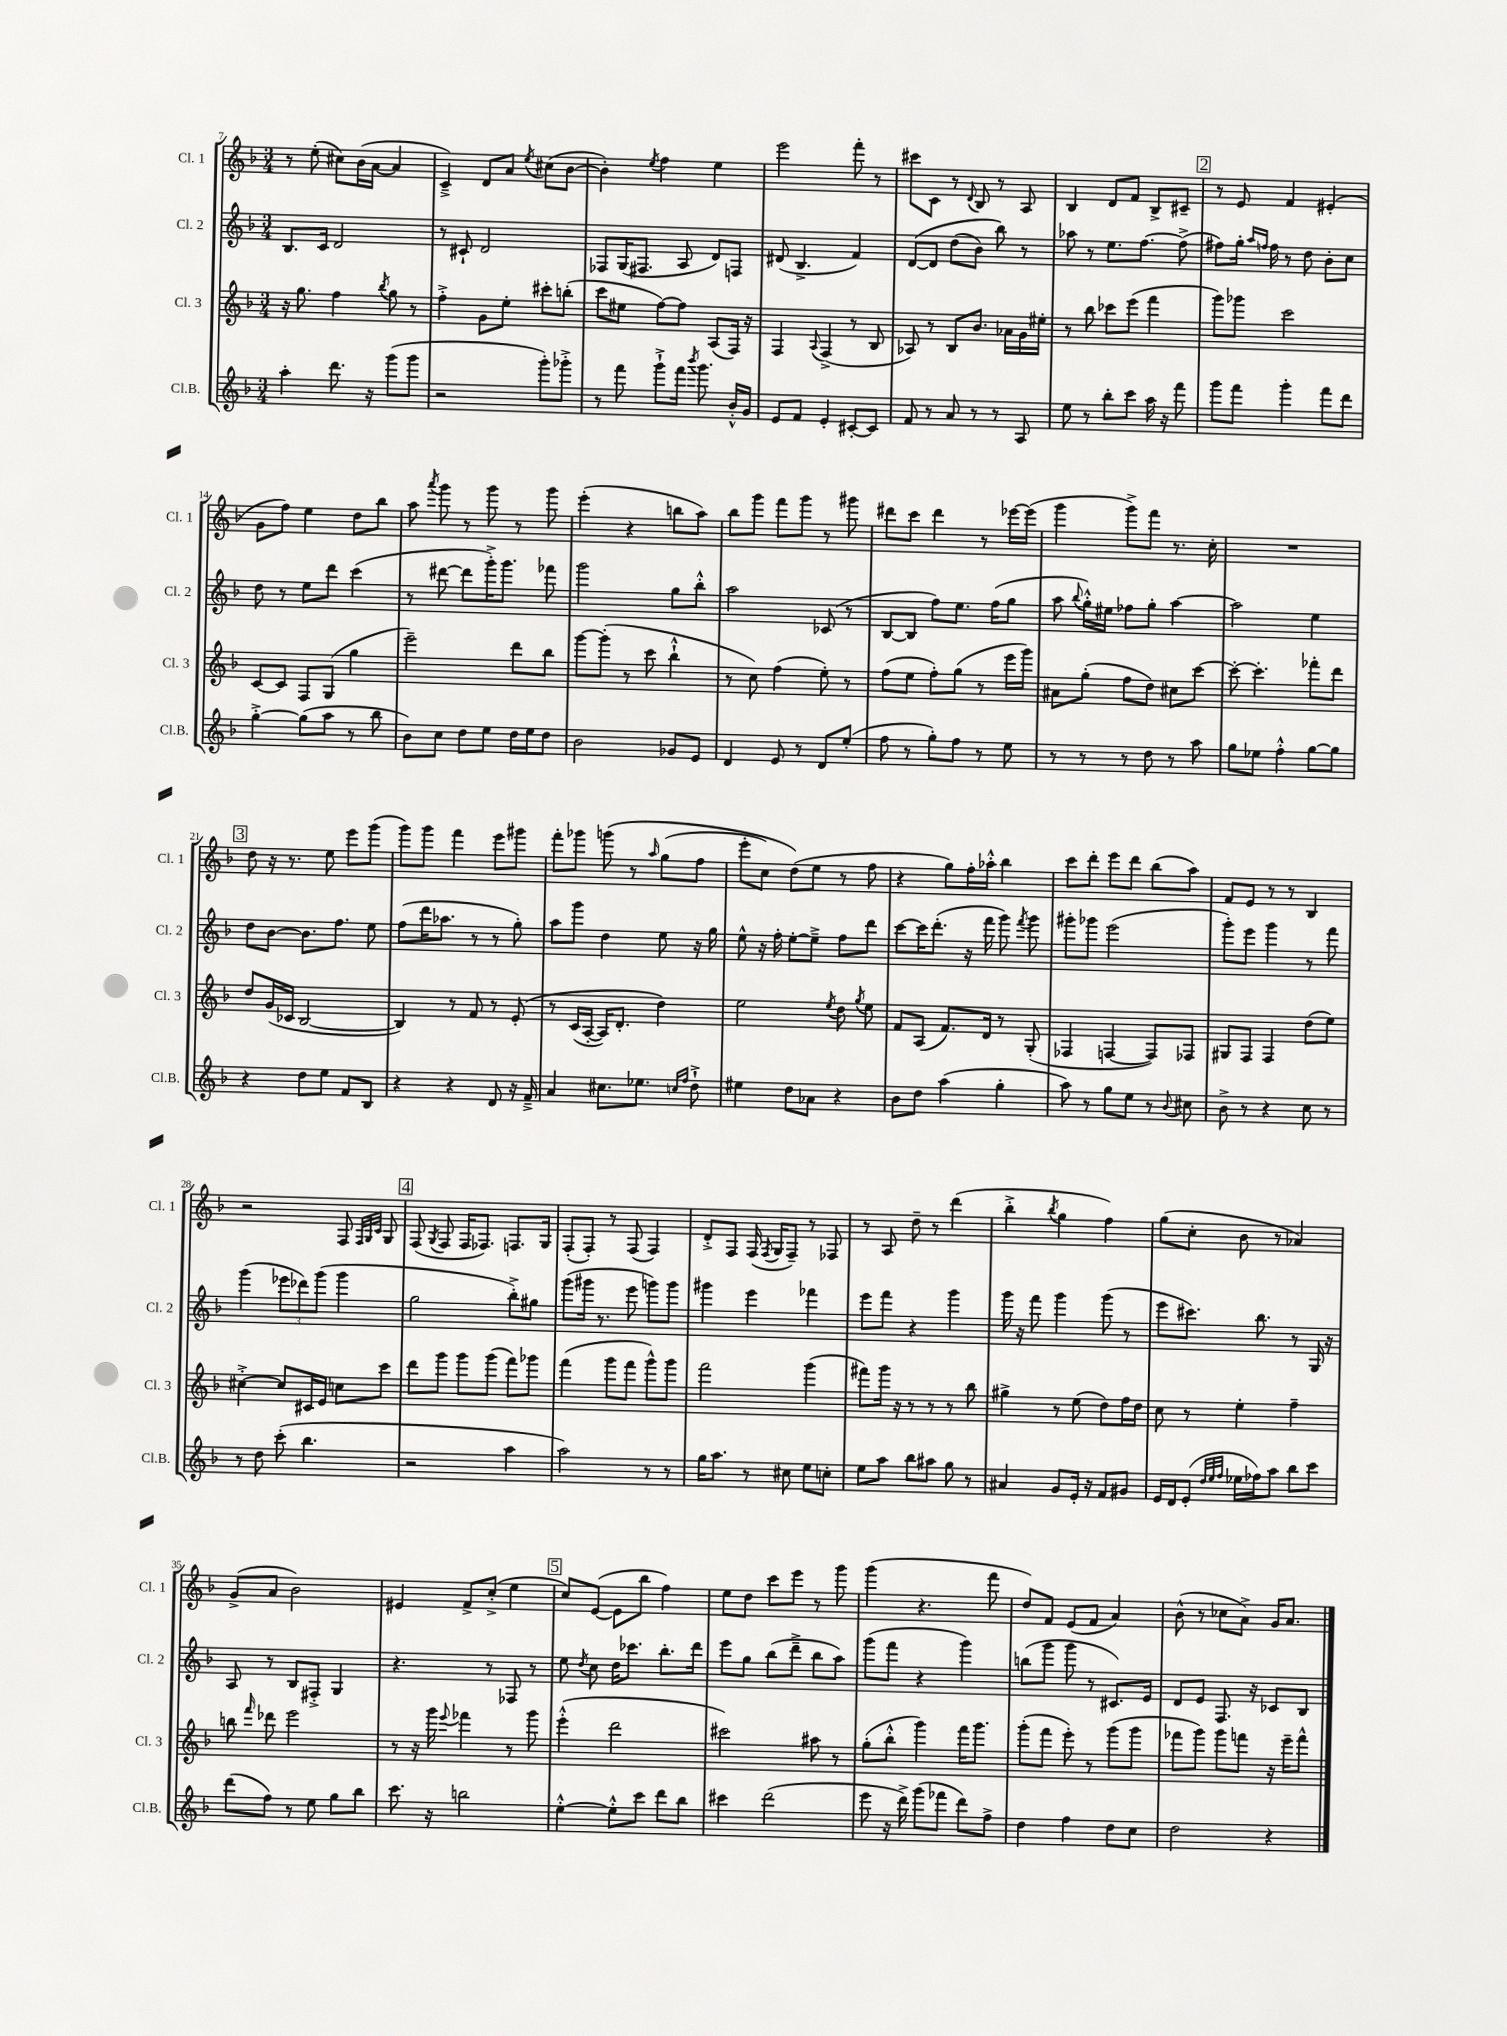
<<
\new StaffGroup <<
\new Staff = "s0" \with { instrumentName = "Cl. 1" shortInstrumentName = "Cl. 1" } {
    \clef treble \key f \major \numericTimeSignature \time 3/4
    \autoBeamOff r8 e''8-.( cis''8[) bes'16( a'16]~ a'4 |
    c'4--->) d'8[ a'8] \acciaccatura { e''8 } cis''8[( bes'8]~ |
    bes'4-.) \acciaccatura { e''8 } f''4 e''4 |
    e'''2 f'''8-. r8 |
    cis'''8[ c'8] r8 \appoggiatura { d'8 } bes8 r8 a8 |
    bes4 d'8[ f'8] bes8[-> cis'8]-- |
    \mark \markup { \box "2" } r8 e'8 f'4 eis'4-.( |
    g'8[ f''8]) e''4 d''8[ bes''8] |
    a''8 \acciaccatura { a'''8 } g'''8 r8 g'''8 r8 g'''8 |
    e'''4-.( r4 b''8[ a''8]) |
    bes''8[ g'''8] f'''8[ g'''8] r8 gis'''8 |
    dis'''8[ c'''8] dis'''4 r8 ees'''16[~ ees'''16]( |
    g'''4 g'''8[->) f'''8] r8. c''16-. |
    R2. |
    \mark \markup { \box "3" } d''8 r16 r8. e''8 e'''8[ g'''8]( |
    g'''8[) g'''8] f'''4 e'''8[ gis'''8] |
    f'''8[-. ges'''8] g'''8\( r8 \grace { a''16 } g''8[( f''8] |
    e'''8[-. c''8]) d''8[(\) e''8] r8 f''8 |
    r4 g''8[) f''16-. aes''16]-.-^ bes''4 |
    c'''8[ d'''8]-. e'''8[ d'''8] bes''8[( a''8]) |
    f'8[ e'8] r8 r8 bes4 |
    r2 f8 \grace { f32[ g32 c'32] } g8 |
    \mark \markup { \box "4" } f8( \acciaccatura { g8 } f8 f16[ fes8.]) f8.[ g16] |
    f8[-.( f8]-.) r8 f8( f4) |
    d'8[-.-> f8] f16( \acciaccatura { f8 } g16[ f8]--) r8 fes8 |
    r8 a8 d''8-- r8 d'''4( |
    bes''4-.-> \acciaccatura { bes''8 } g''4 f''4) |
    g''8[( c''8]-. bes'8 r8 aes'4) |
    g'8[->( a'8] bes'2) |
    eis'4 f'8[-> c''8]-.->( e''4 |
    \mark \markup { \box "5" } c''8[) e'8]~( e'8[ bes''8] f''4) |
    e''8[ d''8] c'''8[ e'''8] r8 g'''8 |
    g'''4( r4. f'''8 |
    d''8[) f'8] e'8[( f'8] a'4) |
    bes'8-^( r8 ces''8[ a'8]->) g'16[ a'8.] \bar "|." |
}
\new Staff = "s1" \with { instrumentName = "Cl. 2" shortInstrumentName = "Cl. 2" } {
    \clef treble \key f \major \numericTimeSignature \time 3/4
    \autoBeamOff bes8.[ c'16] d'2 |
    r8 cis'8-! d'2 |
    fes8[ g16( fis8.] a8 d'8[) f8] |
    dis'8( bes4.-> f'4) |
    d'8[~\( d'8] d''8[( bes'8]) bes''8\) r8 |
    aes''8 r8 e''8.[ f''8.]~ f''8->( |
    \mark \markup { \box "2" } fis''8[) g''16]-. \grace { a''16[ f''16] } f''16 r8 d''8 bes'8[-. c''8] |
    d''8 r8 e''8[ d'''8] c'''4( |
    r8 dis'''8~ dis'''8[ g'''16-.->) g'''8.] fes'''8 |
    g'''2 g''8[ bes''8]-.-^ |
    a''2 ces'8( r8 |
    bes8[~ bes8] f''8[) e''8.] f''16[( g''8] |
    a''8 \appoggiatura { bes''8 } g''16[-.-^) eis''16] fes''8[ g''8]-. a''4~ |
    a''2 e''4 |
    \mark \markup { \box "3" } d''8[ bes'8]~ bes'8.[ f''8.] e''8 |
    f''8[( d'''16 aes''8.] r8 r8 g''8-.) |
    a''8[ g'''8] d''4 e''8 r16 g''16 |
    e''8-^ r16 f''16-. e''8[~-. e''8]---> f''8[ d'''8] |
    c'''8[~ c'''16 d'''8.]-.( r16 f'''16 g'''8) \acciaccatura { f'''8 } g'''8 |
    gis'''8[-. ges'''8] e'''2( |
    g'''8[-.) e'''8] g'''4 r8 f'''8 |
    g'''4( \tuplet 3/2 { ees'''8[ des'''8) g'''8]( } g'''4 |
    \mark \markup { \box "4" } g''2 bes''8[-.->) gis''8] |
    g'''8[( gis'''16] r8. e'''8 g'''8[) g'''8] |
    gis'''4 e'''4 fes'''4 |
    e'''8[ f'''8] r4 g'''4 |
    g'''16 r16 f'''8 g'''4 g'''8( r8 |
    e'''8[ cis'''8.]) bes''8. r8 g16 r16 |
    a8 r8 bes8[ fis8]-.-> g4 |
    r4. r8 fes8 r8 |
    \mark \markup { \box "5" } e''8 \acciaccatura { d''8 } c''8 d''16[ ces'''8.] bes''8.[-. d'''16] |
    e'''8[ g''8] bes''8[( d'''8]---> bes''8[ a''8]) |
    g'''8[( f'''8] r4 g'''4) |
    b''8[( g'''8] g'''8 r8 cis'8.[) e'16] |
    d'8[ e'8] f8. r16 ces'8[ bes8] \bar "|." |
}
\new Staff = "s2" \with { instrumentName = "Cl. 3" shortInstrumentName = "Cl. 3" } {
    \clef treble \key f \major \numericTimeSignature \time 3/4
    \autoBeamOff r16 g''8. f''4 \acciaccatura { bes''8 } g''8 r8 |
    f''4-.-> g'8[ e''8]-. cis'''8[-. b''8]-.( |
    c'''8[ eis''8] f''8[~) f''8] a8[( f16]) r16 |
    f4 \appoggiatura { a8 } f4->( r8 bes8 |
    aes8) r8 bes8[ bes'8.] aes'16[ g'16 eis''16]-. |
    r8 bes''8 ces'''8[ e'''8]( f'''4 |
    \mark \markup { \box "2" } g'''8[) ges'''8] c'''2 |
    c'8[~ c'8] f8[ g8]( g''4 |
    e'''2--) d'''8[ bes''8] |
    g'''8[~ g'''8]-.( r8 c'''8 bes''4-!-^ |
    r8 c''8) f''4( e''8-.) r8 |
    f''8[( e''8] f''8[-.) g''8]( r8 e'''16[ g'''16]) |
    ais'8[ g''8]-.( f''8[ d''8]) cis''8[ c'''8]~ |
    c'''8~-. c'''4.-. fes'''8[-. d'''8] |
    \mark \markup { \box "3" } d''8[ g'16( ces'16] bes2~ |
    bes4) r8 f'8 r8 e'8-.\( |
    r8 c'16[( a16]~-. a16[) d'8.]-. d''4\) |
    e''2 \acciaccatura { e''8 } d''8 \acciaccatura { g''8 } e''8 |
    f'8[ a8]( f'8.[) d'16] r8 g8-.( |
    fes4 f4~ f8[) fes8] |
    gis8[ f8] f4 d''8[( e''8]) |
    cis''4~-.-> cis''8[ cis'16 e'16] c''8[ c'''8] |
    \mark \markup { \box "4" } d'''8[ g'''8] g'''8[ g'''8]( f'''8[) ges'''8] |
    f'''4( g'''8[ f'''8] g'''8[-^) g'''8] |
    f'''2 g'''4( |
    fis'''8[) g'''16] r16 r8 r8 r8 bes''8 |
    gis''4-> r8 e''8( d''8[) f''16 d''16] |
    c''8 r8 e''4-. f''4-- |
    b''8 \grace { f'''16 } des'''8 e'''2 |
    r8 r16 g'''16 \appoggiatura { e'''8 } fes'''4 r8 g'''8 |
    \mark \markup { \box "5" } e'''4-.-^( d'''2 |
    cis'''2) ais''8 r8 |
    g''8[-.( bes''8]-.-^ g'''4) f'''16[ g'''8.] |
    g'''8[-.( f'''8] e'''8-.) r8 g'''8[( g'''8] |
    fes'''8[ g'''8]) g'''8[ f'''8] r16 e'''16[-- f'''8]-^ \bar "|." |
}
\new Staff = "s3" \with { instrumentName = "Cl.B." shortInstrumentName = "Cl.B." } {
    \clef treble \key f \major \numericTimeSignature \time 3/4
    \autoBeamOff a''4-. d'''8. r16 g'''8[( g'''8] |
    r2 g'''8[-.) ges'''8]-.-> |
    r8 f'''8 g'''8[-!-> f'''16] \acciaccatura { bes'''8 } g'''8. bes'16[-.-^ g'16] |
    e'8[ f'8] e'4-. cis'8[~-. cis'8] |
    f'8 r8 a'8 r8 r8 a8 |
    e''8 r8 bes''8[-. c'''8] a''16 r16 f'''8 |
    \mark \markup { \box "2" } g'''8[ f'''8] g'''4-. f'''8[ d'''8] |
    g''4~-.-> g''8[( a''8] r8 bes''8 |
    bes'8[) c''8] d''8[ e''8] d''16[ e''16 d''8] |
    bes'2 ges'8[ e'8] |
    d'4 e'8 r8 d'8[ e''8]-.( |
    f''8 r8 g''8[-.) f''8] r8 e''8 |
    r8 r8 r8 d''8 r8 a''8 |
    g''8[ ees''8] f''4-.-^ g''8[~ g''8] |
    \mark \markup { \box "3" } r4 d''8[ e''8] f'8[ bes8] |
    r4 r4 d'8 r16 f'16---> |
    a'4 cis''8.[ ees''8.] \grace { c''16[ f''16] } d''8-!-> |
    eis''4 d''8[ aes'8] r4 |
    bes'8[ d''8] a''4( g''4-. |
    a''8) r8 g''8[ e''8] r8 \appoggiatura { bes'8 } cis''8 |
    bes'8-> r8 r4 c''8 r8 |
    r8 d''8 c'''8-.( bes''4. |
    \mark \markup { \box "4" } r2 a''4 |
    a''2) r8 r8 |
    g''16[ a''8.] r8 cis''8 e''8[ c''8]-. |
    e''8[ a''8] bes''8[ ais''8] g''8 r8 |
    ais'4 g'8[ e'16]-. r16 f'8[ gis'8] |
    e'16[ d'16 e'8]-.( \grace { d''32[ e''32 f''32] } ees''16[ fes''16) a''8] bes''8[ c'''8] |
    d'''8[( f''8]) r8 e''8 g''8[ bes''8] |
    c'''8. r16 b''2 |
    \mark \markup { \box "5" } e''4~-.-^ e''8[-.-^ c'''8] d'''8[ bes''8] |
    cis'''4 d'''2( |
    e'''8 r16 d'''16->) g'''8[( fes'''8] d'''8[) f''8]-> |
    d''4 f''4 d''8[ c''8] |
    d''2 r4 \bar "|." |
}
>>
>>
\layout { \context { \Score currentBarNumber = #7 } }
